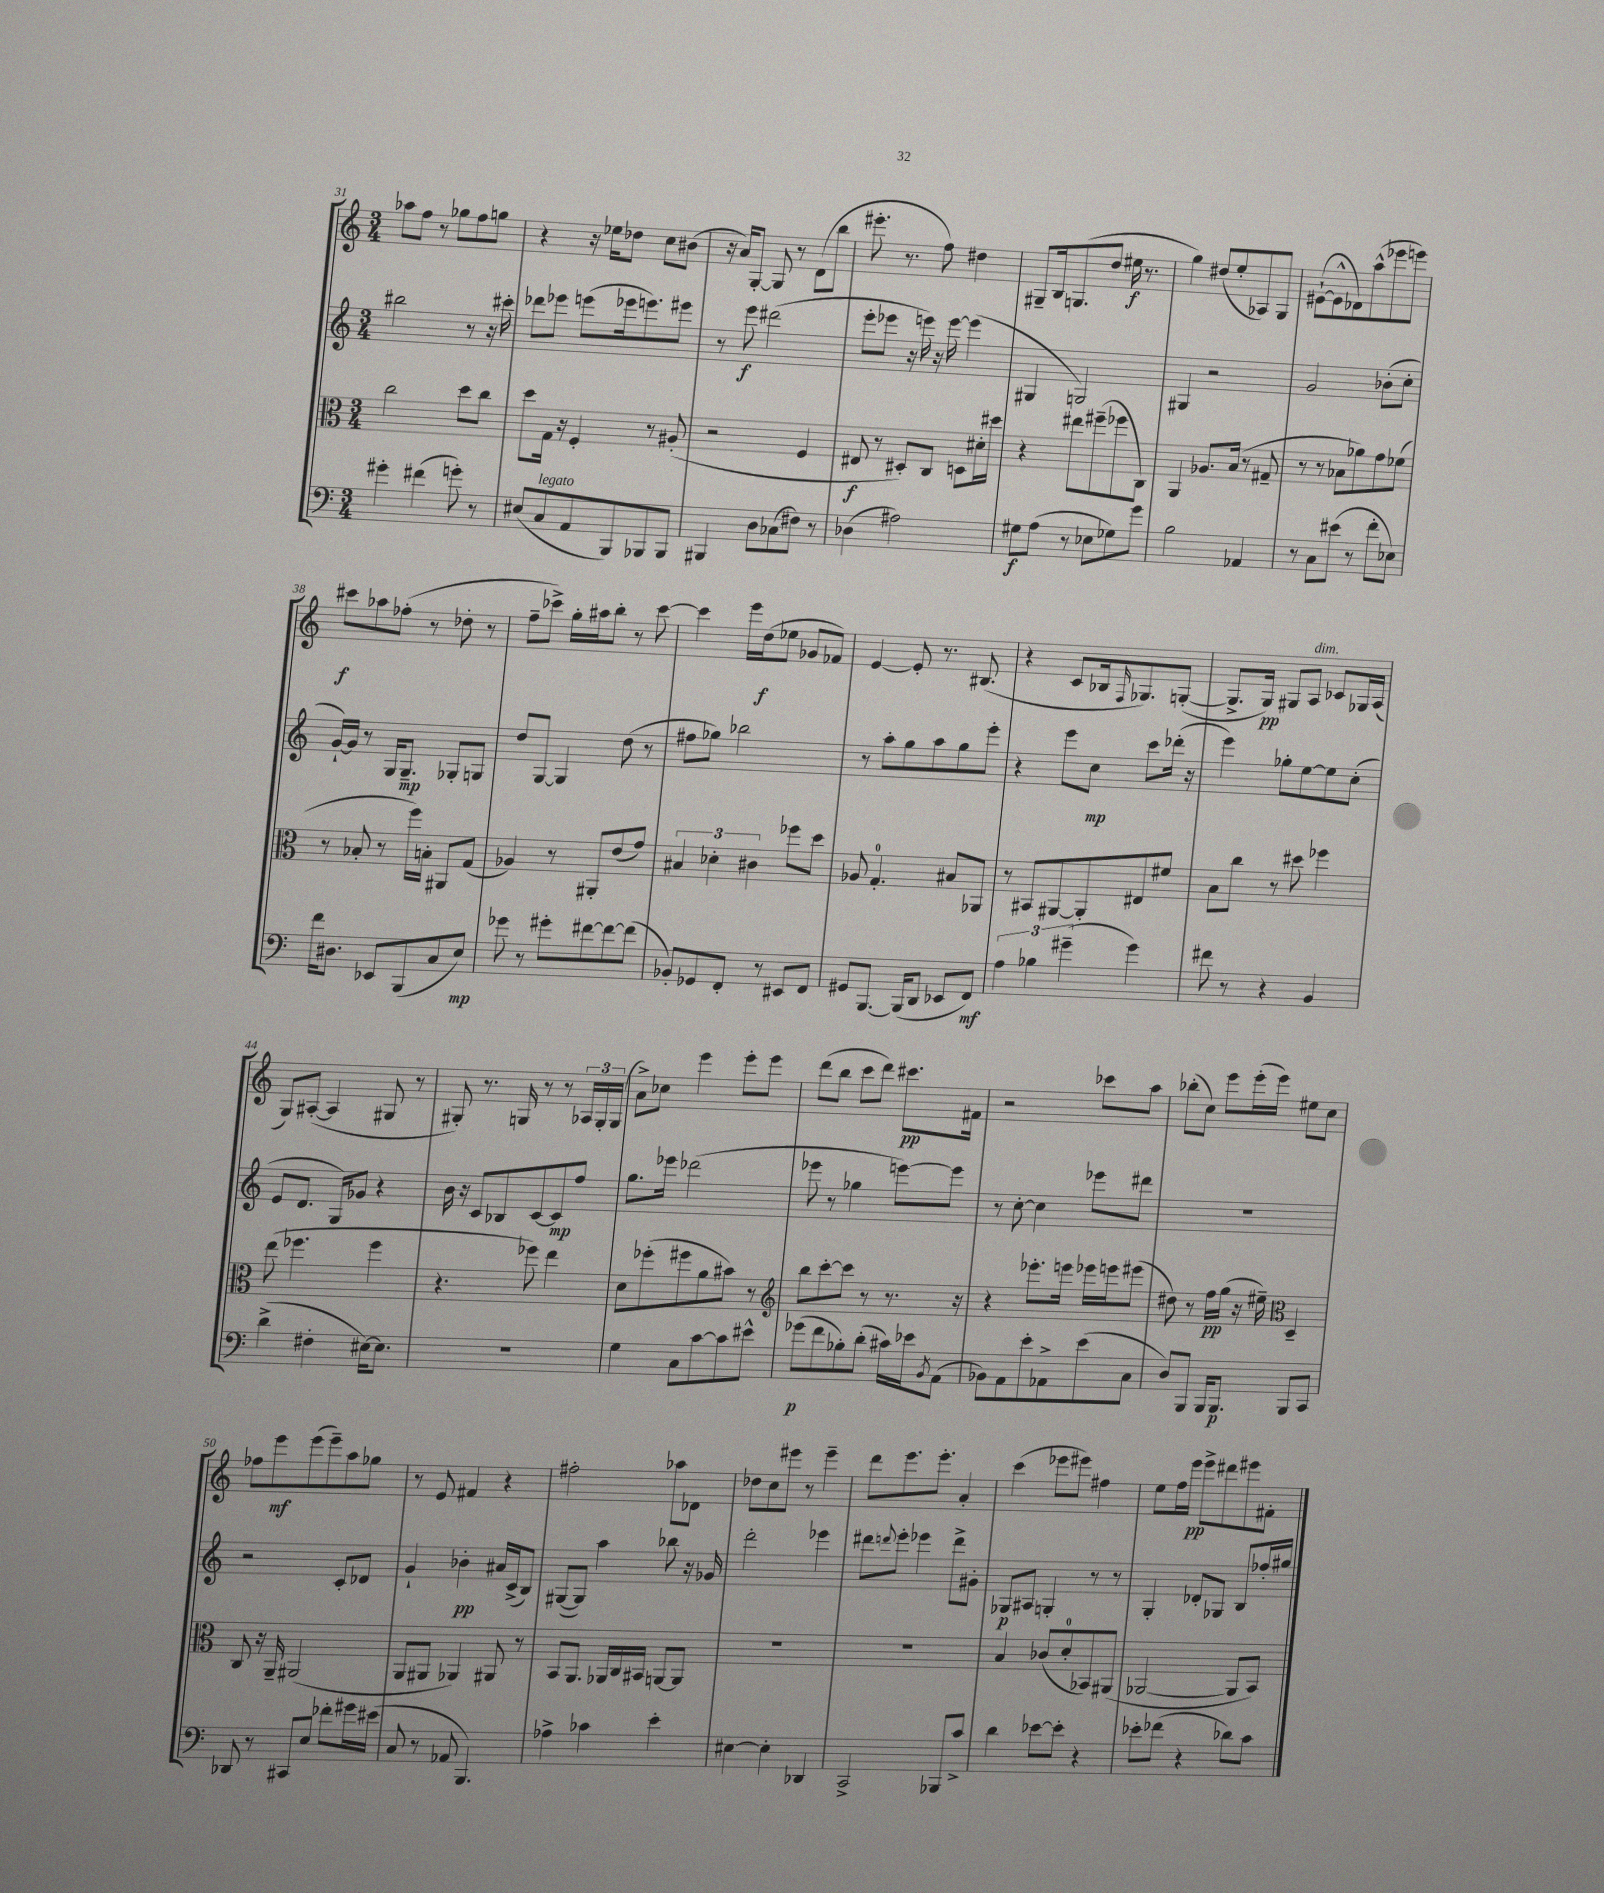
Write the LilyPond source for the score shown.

<<
\new StaffGroup <<
\new Staff = "s0" {
    \clef treble \key c \major \numericTimeSignature \time 3/4
    aes''8 f''8 r8 ges''8 f''8 g''8 |
    r4 r16 ees''16 des''8 c''8 bis'8( |
    r16 a'16) g8~-. g8 r8 d'8( b''8 |
    eis'''8.-. r8. f''8) dis''4 |
    gis8-- b16 g8.( d''8 eis''16\f r8. |
    g''4) dis''8( e''8-. aes8) g8 |
    eis'8~-!( eis'8-^ des'8) a''8-^( ees'''8 e'''8) |
    cis'''8\f aes''8 fes''8-.( r8 des''8-. r8 |
    f''8-- ces'''8->) g''16-. ais''16 b''8-. r8 ces'''8~ |
    ces'''4 e'''16 d''16\f( ees''8 ges'8 fes'8) |
    e'4~ e'8-. r8. bis8.( |
    r4 c'8 bes16 \grace { f16 } ges8.) g8~-.( |
    g8.-> g16\pp) gis8 a8^\markup { \italic "dim." } ces'8 ges16 a16( |
    g8) ais8~-.( ais4 gis8 r8 |
    gis8-.) r8. g16 r8 r8 \tuplet 3/2 { aes16 g16-. g16( } |
    a'8->) ces''8 e'''4 e'''8-. e'''8 |
    d'''8( b''8 c'''8 d'''8) cis'''8.\pp fis'16 |
    r2 ces'''8 a''8 |
    bes''8-.( c''8) e'''8 e'''16-.( e'''16) eis''8 c''8 |
    fes''8 e'''8\mf e'''8( e'''8--) a''8 ges''8 |
    r8 e'8 fis'4 r4 |
    fis''2-. aes''8 des'8 |
    des''8 c''8 eis'''8 r8 eis'''4-- |
    d'''8 e'''8. e'''8.-. a'4-. |
    c'''4( ees'''8 eis'''8) fis''4 |
    e''8 f''16 e'''16\pp e'''8-> dis'''8 eis'''8 fis'8-. \bar "|." |
}
\new Staff = "s1" {
    \clef treble \key c \major \numericTimeSignature \time 3/4
    bis''2 r8 r16 cis'''16-. |
    des'''8 ees'''8 e'''8( ees'''16 e'''8.) eis'''8 |
    r8 e'''8\f dis'''2( |
    e'''8-. ees'''8 r16 e'''16) r16 e'''16~ e'''4( |
    gis4 g2) |
    gis4 r2 |
    g'2 bes'8-.( c''8-. |
    g'16~-!) g'16 r8 g16 g8.--\mp ges8-. g8 |
    d''8 g8~ g4 d''8( r8 |
    fis''8 ges''8) bes''2 |
    r8 a''8-. g''8 a''8 g''8 e'''8-. |
    r4 e'''8 c''8\mp c'''8 des'''16-.( r16 |
    e'''4) ges''8-. e''8~ e''8 c''8-.( |
    e'8 d'8. g16) ges'8 r4 |
    b'16 r16 c'8 bes8 c'8~ c'8\mp f''8 |
    g''8. ees'''16 des'''2( |
    ees'''8 r8 ges''4 e'''8~) e'''8 |
    r8 c''8~-. c''4 ees'''8 dis'''8 |
    r2. |
    r2 c'8-. des'8 |
    g'4-! bes'4-.\pp ais'16 c'16->( b8) |
    gis8~( gis8) a''4 bes''8 r16 ges'16 |
    d'''2-. ees'''4 |
    dis'''8 \appoggiatura { d'''8 } e'''8-. ees'''4 d'''8-> gis'8-. |
    ges8\p ais8 g4-. r8 r8 |
    g4-. des'8-. ges8 b8 fes''16-. gis''16 \bar "|." |
}
\new Staff = "s2" {
    \clef alto \key c \major \numericTimeSignature \time 3/4
    c''2 d''8 c''8 |
    d''8 g16 r16 f4-. r8 ais8-.( |
    r2 f4 |
    eis8\f r8 dis8-.) c8 d8 dis'16-. dis''16 |
    r4 eis''8 fis''8--( fes''8 c8) |
    a,4 aes8. b16( r8 gis8-- |
    r8 r8 bes8 aes'8) g'8 fes'8( |
    r8 bes8-. r8 f''16) b16-. ais,8 g8( |
    aes4) r8 ais,8-. e'8( g'8) |
    \tuplet 3/2 { bis4 des'4-. cis'4 } fes''8 d''8 |
    aes8 g4.-0-. bis8 aes,8 |
    r8 bis,8 ais,8~ ais,8-. eis8 fis'8 |
    b8 c''8 r8 dis''8 fes''4 |
    e''8( fes''4. fes''4 |
    r4. fes''8) e''4 |
    d'8 fes''8-.( fis''8 a'8 bis'8) r8 |
    \clef treble b''8 c'''8~-. c'''8 r8 r8. r16 |
    r4 ees'''8.-. e'''16 ees'''16 e'''16 eis'''8( |
    dis''8) r8 f''16\pp g''16( r16 eis''16--) \clef alto d4-- |
    c8 r16 a,16-- ais,2( |
    a,8 ais,8 aes,4) ais,8 r8 |
    b,8 a,8. aes,16 c16 bis,16 a,8~ a,8 |
    R2. |
    R2. |
    b4 ces'8( d'8-0-. bes,8) ais,8( |
    aes,2~ aes,8 b,8) \bar "|." |
}
\new Staff = "s3" {
    \clef bass \key c \major \numericTimeSignature \time 3/4
    gis'4-. fis'4( g'8-.) r8 |
    eis8( c8^\markup { \italic "legato" } a,8 b,,8) bes,,8 bes,,8 |
    bis,,4 d8 ces8( fis8) r8 |
    des4( ais2) |
    gis8\f a8( r8 ees8 ges8) g'8 |
    b2 aes,4 |
    r8 c8 eis'8( r8 f'8-. ees8) |
    f'16 dis8. ees,8 b,,8( c8 e8\mp) |
    ges'8 r8 gis'8-. fis'8~ fis'8~ fis'8( |
    bes,8-.) ges,8 f,8-. r8 eis,8 f,8 |
    gis,8 b,,8.~ b,,16( d,8 ees,8 f,8\mf) |
    \tuplet 3/2 { a4 bes4 gis'4--( } gis'4) |
    fis'8 r8 r4 b,4 |
    d'4->( fis4-. eis16~) eis8. |
    R2. |
    g4 c8 c'8~ c'8 eis'8-^ |
    ges'8\p( f'8 bes8-.) d'8-.( cis'16) ees'16 \acciaccatura { b,8 } a,8( |
    bes,8) a,8 e'8-. aes,8-> e'8( c8 |
    d8) b,,8 b,,16 b,,8.\p b,,8 c,8 |
    des,8 r8 cis,8 e8 fes'8-. gis'16 eis'16( |
    c8 r8 aes,8 b,,4.) |
    aes4-> ces'4 e'4-. |
    eis4~ eis4-. des,4 |
    c,2-> bes,,8 c'8-> |
    d'4 ees'8~ ees'8-. r4 |
    ees'8-. fes'8( r4 des'8) c'8 \bar "|." |
}
>>
>>
\layout { \context { \Score currentBarNumber = #31 } }
